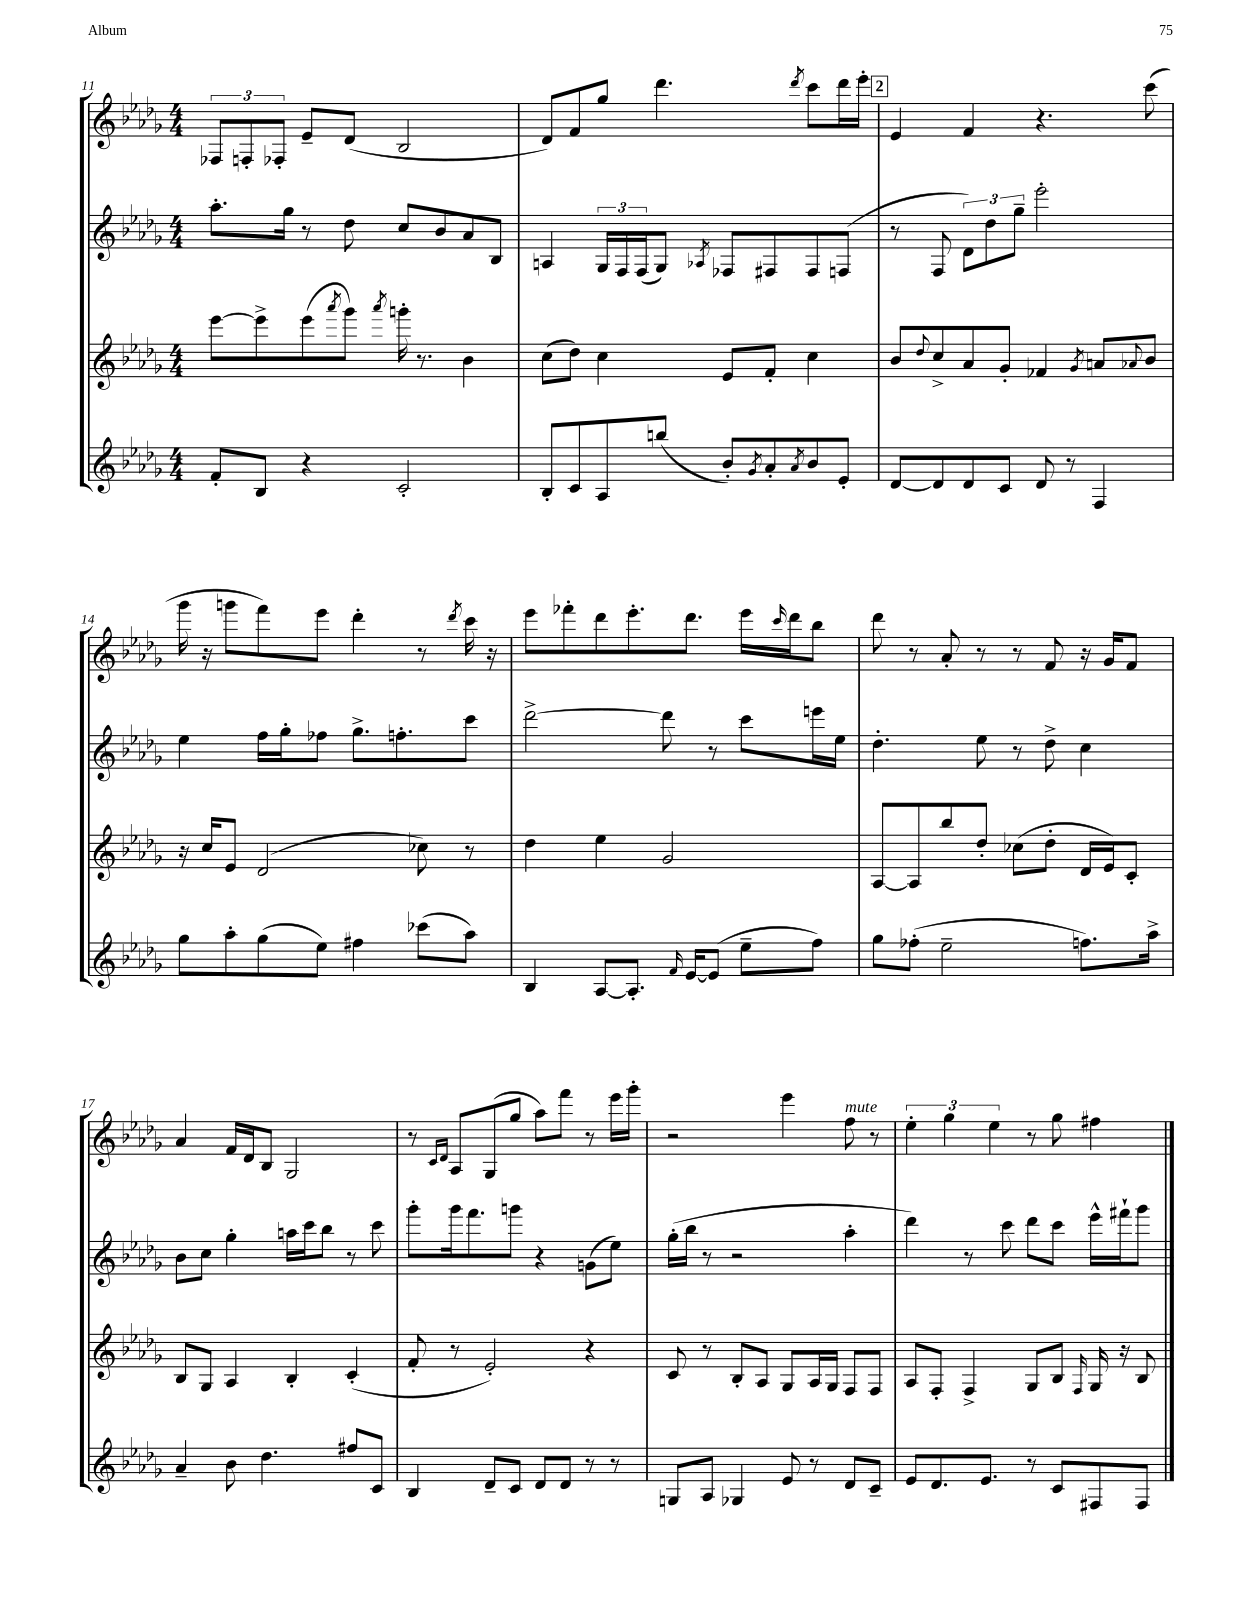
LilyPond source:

<<
\new StaffGroup <<
\new Staff = "s0" {
    \clef treble \key des \major \numericTimeSignature \time 4/4
    \tuplet 3/2 { fes8 f8-. fes8-. } ees'8-- des'8( bes2 |
    des'8) f'8 ges''8 des'''4. \acciaccatura { des'''8 } c'''8 des'''16 ees'''16-. |
    \mark \markup { \box "2" } ees'4 f'4 r4. c'''8( |
    ges'''16 r16 g'''8 f'''8) ees'''8 des'''4-. r8 \acciaccatura { des'''8 } c'''16 r16 |
    ees'''8 fes'''8-. des'''8 ees'''8.-. des'''8. ees'''16 \grace { c'''16 } des'''16 bes''8 |
    des'''8 r8 aes'8-. r8 r8 f'8 r16 ges'16 f'8 |
    aes'4 f'16 des'16 bes8 ges2 |
    r8 \grace { c'16 des'16 } aes8 ges8( ges''8 aes''8) f'''8 r8 ees'''16 ges'''16-. |
    r2 ees'''4 f''8^\markup { \italic "mute" } r8 |
    \tuplet 3/2 { ees''4-. ges''4 ees''4 } r8 ges''8 fis''4 \bar "|." |
}
\new Staff = "s1" {
    \clef treble \key des \major \numericTimeSignature \time 4/4
    aes''8.-. ges''16 r8 des''8 c''8 bes'8 aes'8 bes8 |
    a4 \tuplet 3/2 { ges16 f16 f16( } ges8) \acciaccatura { aes8 } fes8 fis8 fis8 f8( |
    \mark \markup { \box "2" } r8 f8 \tuplet 3/2 { des'8) des''8 ges''8-- } ees'''2-. |
    ees''4 f''16 ges''16-. fes''8 ges''8.-> f''8.-. c'''8 |
    des'''2~-> des'''8 r8 c'''8 e'''16 ees''16 |
    des''4.-. ees''8 r8 des''8-> c''4 |
    bes'8 c''8 ges''4-. a''16 c'''16 bes''8 r8 c'''8 |
    ges'''8-. ges'''16 f'''8. g'''8 r4 g'8( ees''8) |
    ges''16-.( bes''16 r8 r2 aes''4-. |
    des'''4) r8 c'''8 des'''8 c'''8 ees'''16-^ fis'''16-! ges'''8 \bar "|." |
}
\new Staff = "s2" {
    \clef treble \key des \major \numericTimeSignature \time 4/4
    ees'''8~ ees'''8-> ees'''8( \acciaccatura { aes'''8 } ges'''8) \acciaccatura { aes'''8 } g'''16-. r8. bes'4 |
    c''8( des''8) c''4 ees'8 f'8-. c''4 |
    \mark \markup { \box "2" } bes'8 \appoggiatura { des''8 } c''8-> aes'8 ges'8-. fes'4 \acciaccatura { ges'8 } a'8 \appoggiatura { aes'8 } bes'8 |
    r16 c''16 ees'8 des'2( ces''8) r8 |
    des''4 ees''4 ges'2 |
    aes8~ aes8 bes''8 des''8-. ces''8( des''8-. des'16 ees'16) c'8-. |
    bes8 ges8 aes4 bes4-. c'4-.( |
    f'8-. r8 ees'2-.) r4 |
    c'8 r8 bes8-. aes8 ges8 aes16 ges16 f8 f8 |
    aes8 f8-. f4-> ges8 bes8 \grace { f16 } ges16 r16 bes8 \bar "|." |
}
\new Staff = "s3" {
    \clef treble \key des \major \numericTimeSignature \time 4/4
    f'8-. bes8 r4 c'2-. |
    bes8-. c'8 aes8 b''8( bes'8-.) \acciaccatura { ges'8 } aes'8-. \acciaccatura { aes'8 } bes'8 ees'8-. |
    \mark \markup { \box "2" } des'8~ des'8 des'8 c'8 des'8 r8 f4 |
    ges''8 aes''8-. ges''8( ees''8) fis''4 ces'''8( aes''8) |
    bes4 aes8~ aes8.-. \grace { f'16 } ees'16~ ees'8( ees''8-- f''8) |
    ges''8 fes''8-.( ees''2-- f''8.) aes''16-> |
    aes'4-- bes'8 des''4. fis''8 c'8 |
    bes4 des'8-- c'8 des'8 des'8 r8 r8 |
    g8 aes8 ges4 ees'8 r8 des'8 c'8-- |
    ees'8 des'8. ees'8. r8 c'8 fis8 fis8 \bar "|." |
}
>>
>>
\layout { \context { \Score currentBarNumber = #11 } }
